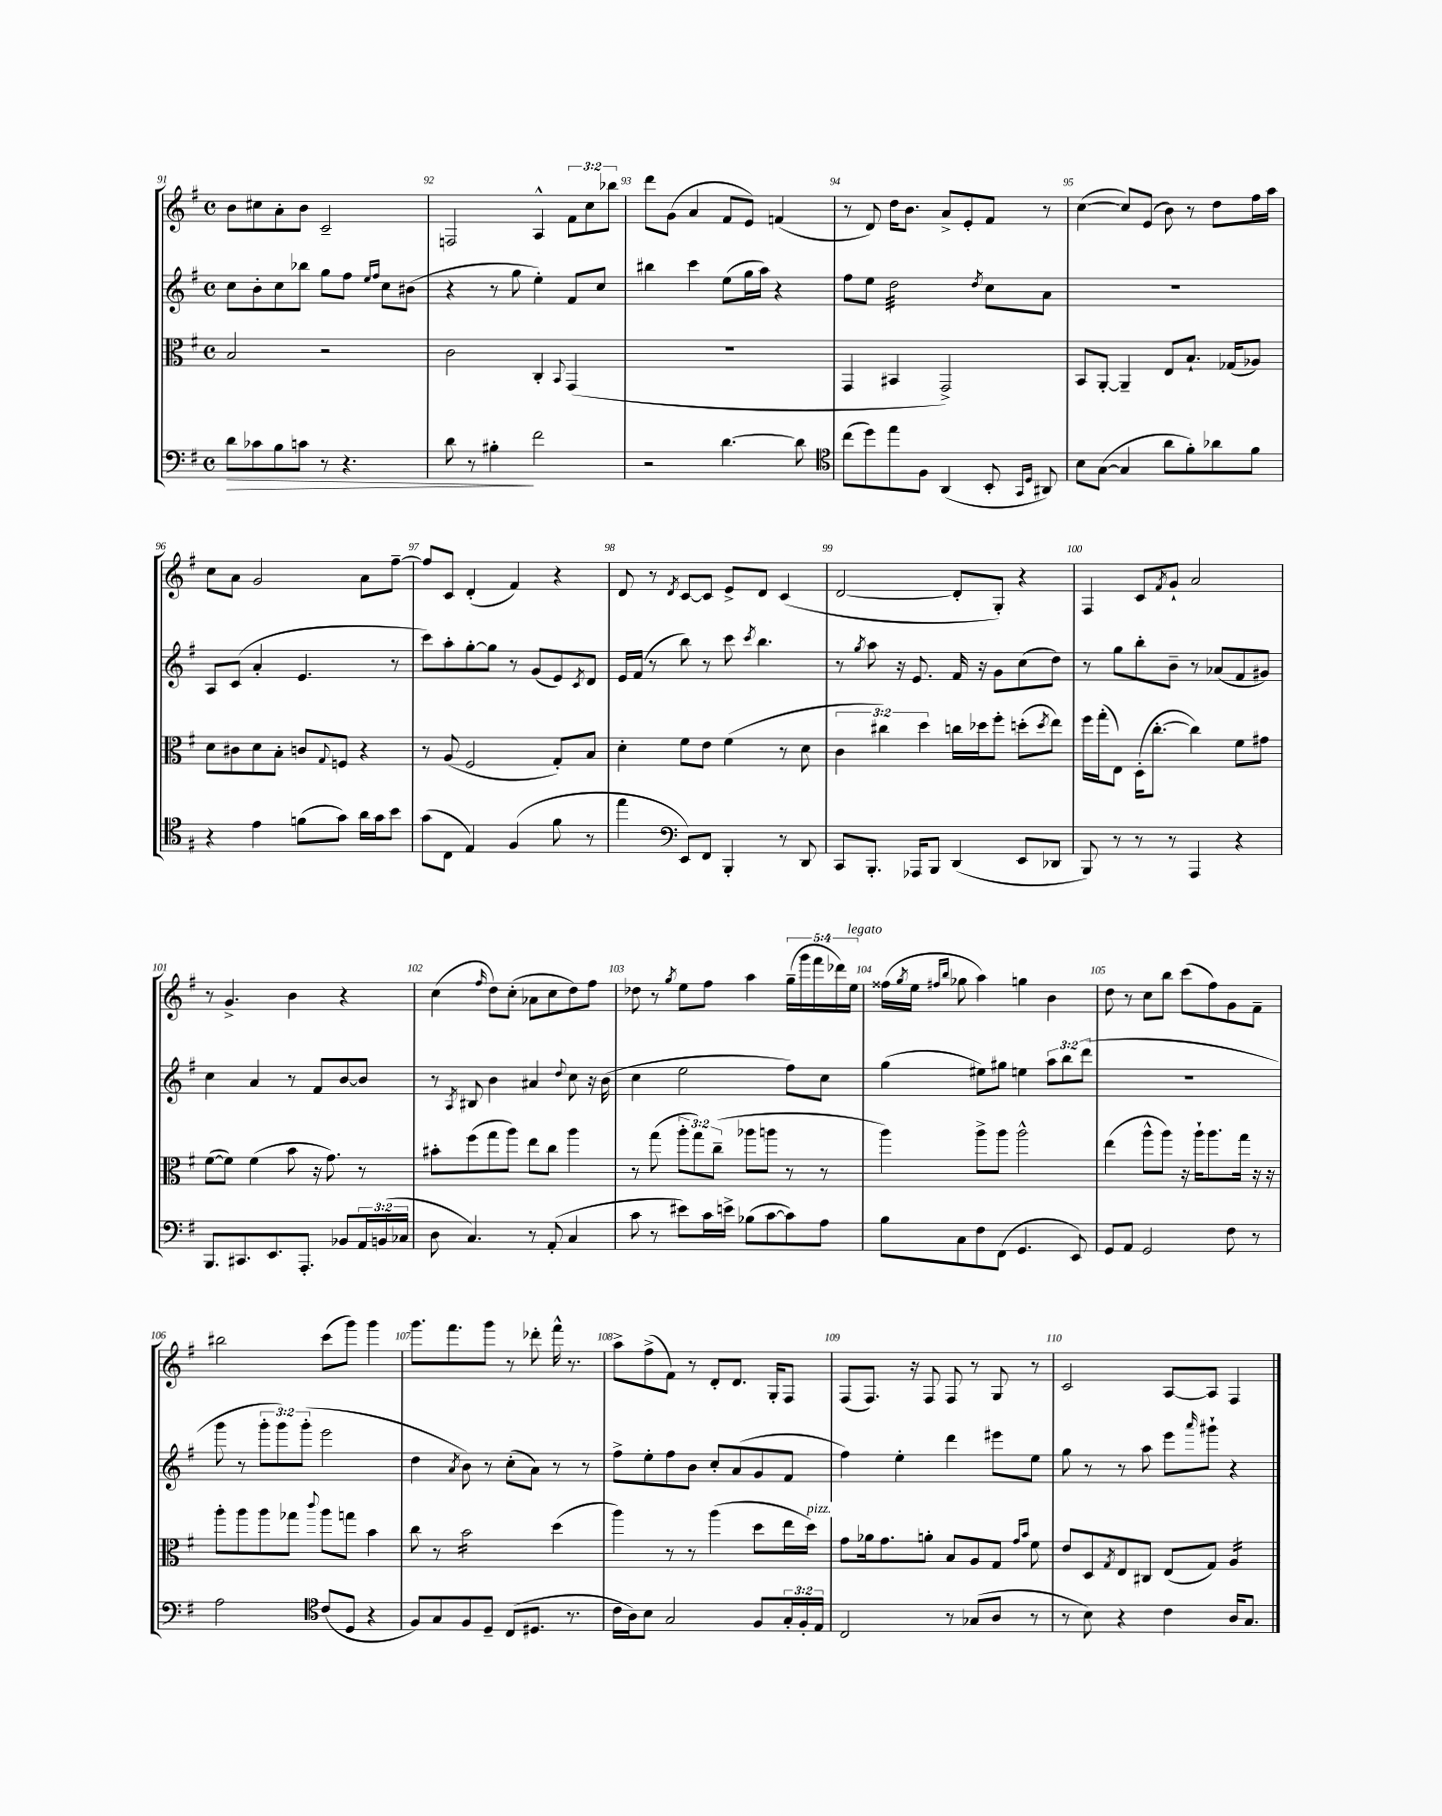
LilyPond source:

<<
\new StaffGroup <<
\new Staff = "s0" {
    \clef treble \key g \major \defaultTimeSignature \time 4/4 \override Staff.TupletNumber.text = #tuplet-number::calc-fraction-text
    b'8 cis''8 a'8-. b'8 c'2-- |
    f2 a4-^ \tuplet 3/2 { fis'8 c''8 bes''8 } |
    d'''8 g'8( a'4 fis'8 e'8) f'4( |
    r8 d'8) d''16 b'8. a'8-> e'8-. fis'8 r8 |
    c''4~( c''8) e'8( b'8) r8 d''8 fis''16 a''16 |
    c''8 a'8 g'2 a'8 fis''8~-- |
    fis''8 c'8 d'4-.( fis'4) r4 |
    d'8 r8 \acciaccatura { d'8 } c'8~ c'8 e'8-> d'8 c'4( |
    d'2~ d'8-. g8-.) r4 |
    fis4 c'8 \acciaccatura { fis'8 } g'8-! a'2 |
    r8 g'4.-> b'4 r4 |
    c''4( \grace { fis''16 } d''8) c''8-.( aes'8 c''8 d''8) fis''8 |
    des''8 r8 \acciaccatura { g''8 } e''8 fis''8 a''4 \tuplet 5/4 { g''16--( g'''16 fis'''16 des'''16) e''16^\markup { \italic "legato" } } |
    fisis''16( \acciaccatura { g''8 } e''16 \grace { fis''16 b''16 } ges''8 a''4) g''4 b'4 |
    d''8 r8 c''8 b''8 c'''8( fis''8) g'8 fis'8-- |
    bis''2 c'''8( g'''8) g'''4 |
    g'''8. fis'''8. g'''8 r8 des'''8-. fis'''16-^ r8. |
    a''8-> fis''8->( fis'8) r8 d'8-. d'8. g16-. fis8 |
    fis8( fis8.) r16 fis8 fis8 r8 g8 r8 |
    c'2 a8~ a8 fis4 \bar "|." |
}
\new Staff = "s1" {
    \clef treble \key g \major \defaultTimeSignature \time 4/4 \override Staff.TupletNumber.text = #tuplet-number::calc-fraction-text
    c''8 b'8-. c''8 bes''8 g''8 fis''8 \grace { e''16 fis''16 } c''8 bis'8( |
    r4 r8 g''8 e''4-.) fis'8 c''8 |
    bis''4 c'''4 e''8( g''16 a''16) r4 |
    fis''8 e''8 d''2:32 \acciaccatura { d''8 } c''8 a'8 |
    R1 |
    a8 c'8( a'4-. e'4. r8 |
    c'''8) a''8-. g''8~-. g''8 r8 g'8( e'8) \acciaccatura { c'8 } d'8 |
    e'16 fis'16( r8 b''8) r8 c'''8 \acciaccatura { c'''8 } b''4. |
    r8 \acciaccatura { g''8 } a''8 r16 e'8. fis'16 r16 g'8 c''8( d''8) |
    r8 g''8 b''8-. b'8-- r8 aes'8( fis'8 gis'8) |
    c''4 a'4 r8 fis'8 b'8~ b'8 |
    r8 \acciaccatura { a8 } bis8 b'4 ais'4 \appoggiatura { d''8 } c''8 r16 b'16( |
    c''4 e''2 fis''8) c''8 |
    g''4( eis''8) gis''8 e''4 \tuplet 3/2 { a''8 b''8 d'''8( } |
    R1 |
    g'''8 r8 \tuplet 3/2 { g'''8-. g'''8) g'''8-.( } e'''2 |
    d''4 \acciaccatura { a'8 } b'8) r8 c''8-.( a'8) r8 r8 |
    fis''8-> e''8-. fis''8 b'8 c''8-. a'8( g'8 fis'8 |
    fis''4) e''4-. d'''4 eis'''8 e''8 |
    g''8 r8 r8 a''8 e'''8 \grace { a'''16 } gis'''8-! r4 \bar "|." |
}
\new Staff = "s2" {
    \clef alto \key g \major \defaultTimeSignature \time 4/4 \override Staff.TupletNumber.text = #tuplet-number::calc-fraction-text
    b2 r2 |
    c'2 c4-. \appoggiatura { b,8 } g,4( |
    R1 |
    g,4 bis,4 g,2->) |
    b,8 a,8~-. a,4-- e8 b8.-! ges16( aes8) |
    d'8 cis'8 d'8 b8-. c'8 \appoggiatura { g8 } f8 r4 |
    r8 a8( fis2 g8-.) b8 |
    d'4-. fis'8 e'8 fis'4( r8 d'8 |
    \tuplet 3/2 { c'4 cis''4) d''4 } c''16 des''16 fis''8-. d''8-.( \acciaccatura { d''8 } e''8) |
    fis''16 g''16-.( e8) d16-.( c''8.~-. c''4) fis'8 gis'8 |
    fis'8~( fis'8) fis'4( b'8 r16 g'8.) r8 |
    bis'8-. fis''8( g''8 a''8) e''8 c''8 a''4 |
    r8 g''8( \tuplet 3/2 { a''8-. g''8) c''8--( } aes''8 a''8 r8 r8 |
    a''4) a''8-> a''8 a''2-^ |
    e''4( a''8-^ a''8) r16 a''16-! a''8. g''16 r16 r16 |
    a''8-. a''8 a''8 ges''8 \appoggiatura { c'''8 } a''8 g''8 b'4 |
    c''8 r8 b'2:16 d''4( |
    a''4) r8 r8 a''4( d''8 e''16 d''16^\markup { \italic "pizz." }) |
    g'8 aes'16 g'8. a'8-. b8 a8 g8 \grace { g'16 b'16 } fis'8 |
    e'8 d8 \acciaccatura { g8 } e8 cis8 e8( g8) a4:16 \bar "|." |
}
\new Staff = "s3" {
    \clef bass \key g \major \defaultTimeSignature \time 4/4 \override Staff.TupletNumber.text = #tuplet-number::calc-fraction-text
    d'8\> ces'8 b8 c'8 r8 r4. |
    d'8 r8 bis4-.\! fis'2 |
    r2 d'4.~ d'8 |
    \clef tenor c''8( d''8) e''8 fis8 a,4( b,8-. \grace { g,16 d16 } ais,8) |
    b8 g8~( g4 a'8 fis'8-.) aes'8 fis'8 |
    r4 e'4 f'8( g'8) a'16 g'16 b'8 |
    g'8( c8 e4) fis4( fis'8 r8 |
    e''4 \clef bass e,8) fis,8 b,,4-. r8 d,8 |
    c,8 b,,8.-. aes,,16 b,,8 d,4( e,8 des,8 |
    b,,8) r8 r8 r8 a,,4 r4 |
    b,,8. cis,8. e,8. a,,8.-. bes,8 \tuplet 3/2 { a,16 b,16( ces16 } |
    d8 c4.) r8 a,8-.( c4 |
    c'8 r8 eis'8) c'16 e'16-> bes8( c'8~ c'8) a8 |
    b8 c8 fis8 fis,8( g,4. e,8) |
    g,8 a,8 g,2 fis8 r8 |
    a2 \clef tenor c'8( d8 r4 |
    fis8) g8 fis8 d8-- c8( dis8. r8. |
    c'16 a16) b8 g2 fis8 \tuplet 3/2 { g16-. fis16-. e16 } |
    c2 r8 ges8( a8 r8 |
    r8 b8) r4 c'4 a16 g8. \bar "|." |
}
>>
>>
\layout { \context { \Score currentBarNumber = #91 \override BarNumber.break-visibility = ##(#f #t #t) barNumberVisibility = #all-bar-numbers-visible } }
